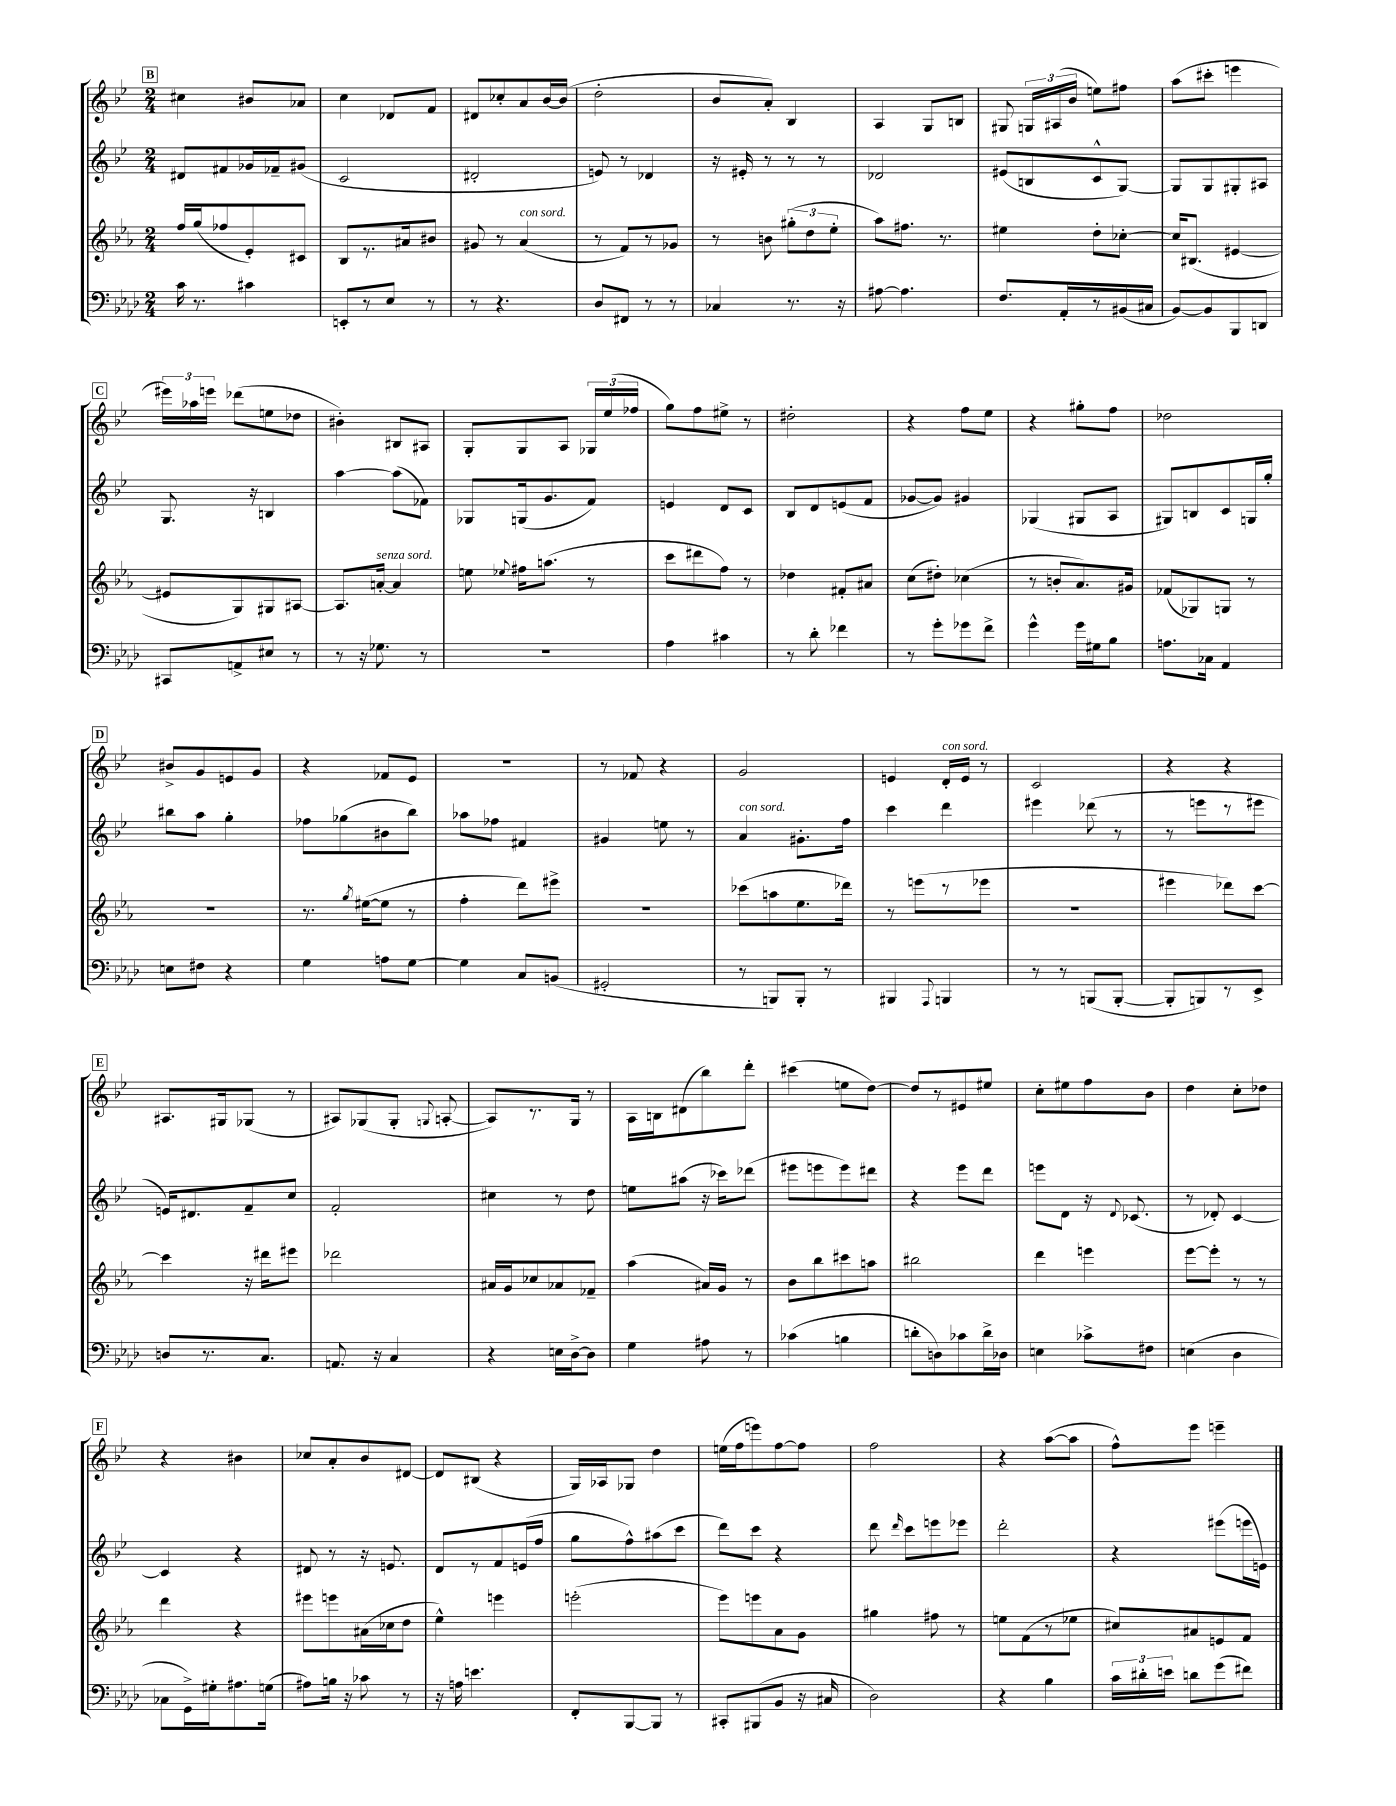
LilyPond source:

<<
\new StaffGroup <<
\new Staff = "s0" {
    \clef treble \key bes \major \numericTimeSignature \time 2/4
    \autoBeamOff \mark \markup { \box "B" } cis''4 bis'8[ aes'8] |
    c''4 des'8[ f'8] |
    dis'8[ ces''8-. a'8 bes'16~ bes'16]( |
    d''2-. |
    bes'8[ a'8]-.) bes4 |
    a4 g8[ b8] |
    gis8 \tuplet 3/2 { g16[ ais16( bes'16] } e''8[) fis''8] |
    a''8[( cis'''8]-. e'''4 |
    \mark \markup { \box "C" } \tuplet 3/2 { eis'''16[) aes''16 e'''16] } des'''8[( e''8 des''8] |
    bis'4-.) bis8[ ais8] |
    g8[-. g8 a8] \tuplet 3/2 { ges16[ ees''16( fes''16] } |
    g''8[) f''8 eis''8]-> r8 |
    dis''2-. |
    r4 f''8[ ees''8] |
    r4 gis''8[-. f''8] |
    des''2 |
    \mark \markup { \box "D" } bis'8[-> g'8 e'8 g'8] |
    r4 fes'8[ ees'8] |
    R2 |
    r8 fes'8 r4 |
    g'2 |
    e'4 d'16[-.^\markup { \italic "con sord." } e'16] r8 |
    c'2 |
    r4 r4 |
    \mark \markup { \box "E" } ais8.[ gis16 ges8]( r8 |
    ais8[) ges8( ges8]-. \appoggiatura { g8 } a8~-. |
    a8[) r8. g16] r8 |
    a16[ b16 dis'8( bes''8) d'''8]-. |
    cis'''4( e''8[ d''8]~) |
    d''8[ r8 eis'8 eis''8] |
    c''8[-. eis''8 f''8 bes'8] |
    d''4 c''8[-. des''8] |
    \mark \markup { \box "F" } r4 bis'4 |
    ces''8[ a'8-. bes'8 dis'8]~ |
    dis'8[ bis8]( r4 |
    g16[) aes16 ges8] d''4 |
    e''16[( f''16 e'''8) f''8~ f''8] |
    f''2 |
    r4 a''8[~( a''8] |
    f''8[-^) ees'''8] e'''4-- \bar "|." |
}
\new Staff = "s1" {
    \clef treble \key bes \major \numericTimeSignature \time 2/4
    \autoBeamOff \mark \markup { \box "B" } dis'8[ fis'8 ges'16 fes'16-- gis'8]( |
    c'2 |
    dis'2-. |
    e'8) r8 des'4 |
    r16 eis'16-. r8 r8 r8 |
    des'2 |
    eis'8[( b8 c'8-^ g8]~) |
    g8[ g8 gis8-. ais8] |
    \mark \markup { \box "C" } g8. r16 b4 |
    a''4~ a''8[( fes'8]) |
    ges8[ g16( g'8. f'8]) |
    e'4 d'8[ c'8] |
    bes8[ d'8 e'8( f'8] |
    ges'8[~ ges'8]) gis'4 |
    ges4( gis8[ a8] |
    gis8[) b8 c'8 g16 g''16]-. |
    \mark \markup { \box "D" } bis''8[ a''8] g''4-. |
    fes''8[ ges''8( bis'8 bes''8]) |
    aes''8[ fes''8] fis'4 |
    gis'4 e''8 r8 |
    a'4^\markup { \italic "con sord." } gis'8.[-. f''16] |
    c'''4 d'''4 |
    eis'''4 des'''8( r8 |
    r8 e'''8[ r8 eis'''8] |
    \mark \markup { \box "E" } e'16[) dis'8. f'8-- c''8] |
    f'2-. |
    cis''4 r8 d''8 |
    e''8[ ais''8]( r16 ces'''16[) des'''8]( |
    eis'''8[ e'''8 e'''8) dis'''8] |
    r4 ees'''8[ d'''8] |
    e'''8[ d'8] r16 \appoggiatura { d'8 } ces'8.( |
    r8 des'8-.) c'4~ |
    \mark \markup { \box "F" } c'4 r4 |
    dis'8 r8 r16 e'8. |
    d'8[ r8 f'8 e'16( f''16] |
    g''8[ f''8-^) ais''8( c'''8] |
    d'''8[) c'''8] r4 |
    d'''8 \grace { d'''16 } c'''8[ e'''8 ees'''8] |
    d'''2-. |
    r4 eis'''8[( e'''16 e'16]) \bar "|." |
}
\new Staff = "s2" {
    \clef treble \key ees \major \numericTimeSignature \time 2/4
    \autoBeamOff \mark \markup { \box "B" } f''16[ g''16( fes''8 ees'8-.) cis'8] |
    bes8[ r8. ais'16 bis'8] |
    gis'8 r8 aes'4^\markup { \italic "con sord." }( |
    r8 f'8[) r8 ges'8] |
    r8 b'8 \tuplet 3/2 { gis''8[-.( d''8 ees''8]-. } |
    aes''8[) fis''8.] r8. |
    eis''4 d''8[-. ces''8]~-. |
    ces''16[ bis8.]( eis'4~ |
    \mark \markup { \box "C" } eis'8[ g8) gis8 ais8]~ |
    ais8.[ a'16]~-.^\markup { \italic "senza sord." } a'4 |
    e''8 \appoggiatura { ees''8 } fis''16[ a''8.]( r8 |
    c'''8[ dis'''8 f''8]) r8 |
    des''4 fis'8[-. ais'8] |
    c''8[( dis''8]-.) ces''4( |
    r8 b'8[-. aes'8.) gis'16] |
    fes'8[( ges8) g8] r8 |
    \mark \markup { \box "D" } R2 |
    r8. \acciaccatura { g''8 } eis''16[~( eis''8] r8 |
    f''4-. d'''8[) eis'''8]-> |
    R2 |
    ces'''8[( a''8 ees''8. des'''16]) |
    r8 e'''8[( r8 ees'''8] |
    r2 |
    eis'''4 des'''8[) c'''8]~ |
    \mark \markup { \box "E" } c'''4 r16 dis'''16[ eis'''8] |
    des'''2 |
    ais'16[ g'16 ces''8 aes'8 fes'8]-- |
    aes''4( ais'16[) g'16] r8 |
    bes'8[ bes''8 cis'''8 a''8] |
    bis''2 |
    d'''4 e'''4 |
    ees'''8[~ ees'''8]-. r8 r8 |
    \mark \markup { \box "F" } d'''4 r4 |
    eis'''8[ e'''8 ais'16( ces''16 d''8] |
    ees''4-^) e'''4 |
    e'''2-.( |
    ees'''8[) e'''8 aes'8 g'8] |
    gis''4 fis''8 r8 |
    e''8[ f'8( r8 ees''8] |
    cis''8[) ais'8 e'8 f'8] \bar "|." |
}
\new Staff = "s3" {
    \clef bass \key aes \major \numericTimeSignature \time 2/4
    \autoBeamOff \mark \markup { \box "B" } c'16 r8. cis'4 |
    e,8[-. r8 ees8] r8 |
    r8 r4. |
    des8[ fis,8] r8 r8 |
    ces4 r8. r16 |
    ais8~ ais4. |
    f8.[ aes,16-. r8 bis,16( cis16] |
    bes,8[~) bes,8 bes,,8 d,8] |
    \mark \markup { \box "C" } cis,8[ a,8-> eis8] r8 |
    r8 r16 ges8. r8 |
    R2 |
    aes4 cis'4 |
    r8 des'8-. fes'4 |
    r8 g'8[-. ges'8 f'8]-> |
    g'4-^ g'16[ gis16 bes8] |
    a8.[ ces16] aes,4 |
    \mark \markup { \box "D" } e8[ fis8] r4 |
    g4 a8[ g8]~ |
    g4 c8[ b,8]( |
    gis,2-. |
    r8 b,,8[) b,,8]-. r8 |
    bis,,4 \appoggiatura { aes,,8 } b,,4 |
    r8 r8 b,,8[( b,,8]~-. |
    b,,8[-. b,,8) r8 ees,8]-> |
    \mark \markup { \box "E" } d8[ r8. c8.] |
    a,8. r16 c4 |
    r4 e16[ des16~-> des8] |
    g4 ais8 r8 |
    ces'4( b4 |
    d'8[-. d8) ces'8 d'16-> des16] |
    e4 ces'8[-> fis8] |
    e4( des4 |
    \mark \markup { \box "F" } ces8[ g,16->) gis16-. ais8. g16]( |
    ais8[) b16] r16 ces'8 r8 |
    r16 a16 e'4. |
    f,8[-. bes,,8~ bes,,8] r8 |
    cis,8[-. bis,,8( bes,8] r16 cis16 |
    des2) |
    r4 bes4 |
    \tuplet 3/2 { c'16[ dis'16-. e'16] } d'8[ g'8( fis'8]) \bar "|." |
}
>>
>>
